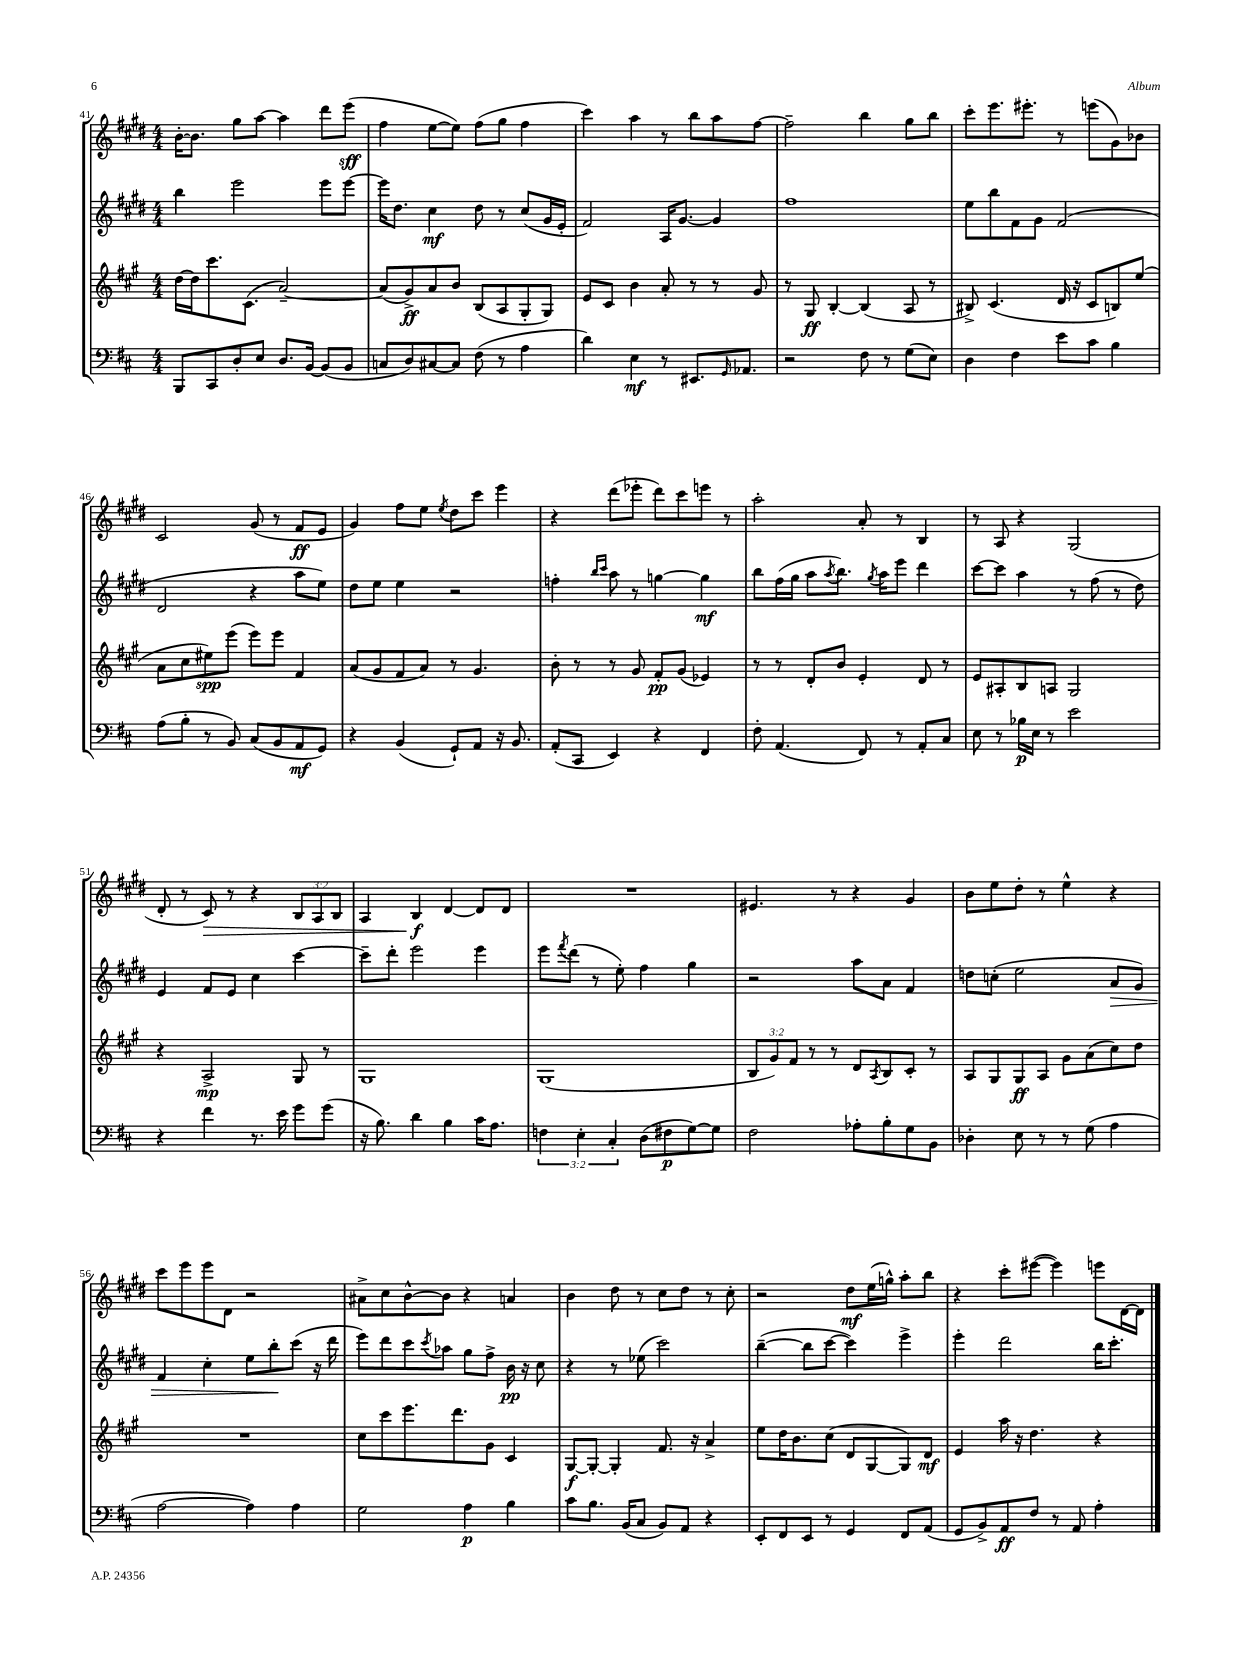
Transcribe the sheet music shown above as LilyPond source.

<<
\new StaffGroup <<
\new Staff = "s0" {
    \clef treble \key e \major \numericTimeSignature \time 4/4 \override Staff.TupletNumber.text = #tuplet-number::calc-fraction-text
    b'16~-. b'8. gis''8 a''8~ a''4 dis'''8 e'''8\sff( |
    fis''4 e''8~ e''8) fis''8( gis''8 fis''4 |
    cis'''4) a''4 r8 b''8 a''8 fis''8~ |
    fis''2-- b''4 gis''8 b''8 |
    cis'''8-. e'''8. eis'''8.-. r8 e'''8( gis'8) bes'8 |
    cis'2 gis'8( r8 fis'8\ff e'8 |
    gis'4) fis''8 e''8 \acciaccatura { e''8 } dis''8 cis'''8 e'''4 |
    r4 dis'''8( ees'''8-. dis'''8) cis'''8 e'''8 r8 |
    a''2-. a'8-. r8 b4 |
    r8 a8 r4 gis2( |
    dis'8-. r8 cis'8\>) r8 r4 \tuplet 3/2 { b8 a8 b8 } |
    a4 b4\f\! dis'4~ dis'8 dis'8 |
    R1 |
    eis'4. r8 r4 gis'4 |
    b'8 e''8 dis''8-. r8 e''4-^ r4 |
    cis'''8 e'''8 e'''8 dis'8 r2 |
    ais'8-> cis''8 b'8~-^ b'8 r4 a'4 |
    b'4 dis''8 r8 cis''8 dis''8 r8 cis''8-. |
    r2 dis''8\mf e''16( g''16-^) a''8-. b''8 |
    r4 cis'''8-. eis'''8~( eis'''4) e'''8 dis'16~ dis'16 \bar "|." |
}
\new Staff = "s1" {
    \clef treble \key e \major \numericTimeSignature \time 4/4
    b''4 e'''2 e'''8 e'''8~ |
    e'''16 dis''8. cis''4\mf dis''8 r8 cis''8( gis'16 e'16-. |
    fis'2) a16 gis'8.~ gis'4 |
    fis''1 |
    e''8 b''8 fis'8 gis'8 fis'2( |
    dis'2 r4 a''8 e''8) |
    dis''8 e''8 e''4 r2 |
    f''4-. \grace { b''16 cis'''16 } a''8 r8 g''4~ g''4\mf |
    b''8 fis''16( gis''16 a''8 \acciaccatura { a''8 } b''8.) \acciaccatura { gis''8 } a''16 e'''8 dis'''4 |
    cis'''8~ cis'''8 a''4 r8 fis''8( r8 dis''8) |
    e'4 fis'8 e'8 cis''4 cis'''4~ |
    cis'''8-- dis'''8-. e'''2 e'''4 |
    e'''8 \acciaccatura { fis'''8 } dis'''8( r8 e''8-.) fis''4 gis''4 |
    r2 a''8 a'8 fis'4 |
    d''8 c''8-.( e''2 a'8\> gis'8) |
    fis'4 cis''4-. e''8 b''8-.\! cis'''8( r16 dis'''16 |
    e'''8) dis'''8 cis'''8 \acciaccatura { cis'''8 } aes''8 gis''8 fis''8-> b'16\pp r16 cis''8 |
    r4 r8 ees''8( cis'''2) |
    b''4~--( b''8 cis'''8~ cis'''4) e'''4-> |
    e'''4-. dis'''2 b''16 cis'''8.-. \bar "|." |
}
\new Staff = "s2" {
    \clef treble \key a \major \numericTimeSignature \time 4/4 \override Staff.TupletNumber.text = #tuplet-number::calc-fraction-text
    d''16~ d''16 cis'''8. cis'8.( a'2~--) |
    a'8( gis'8->\ff) a'8 b'8 b8( a8 gis8-. gis8) |
    e'8 cis'8 b'4 a'8-. r8 r8 gis'8 |
    r8 gis8\ff b4~-. b4( a8 r8 |
    bis8->) cis'4.( d'16 r16 cis'8 b8) e''8( |
    a'8 cis''8 eis''8\spp) e'''8( e'''8) e'''8 fis'4 |
    a'8( gis'8 fis'8 a'8) r8 gis'4. |
    b'8-. r8 r8 gis'8 fis'8-.\pp gis'8( ees'4) |
    r8 r8 d'8-. b'8 e'4-. d'8 r8 |
    e'8 ais8-. b8 a8 gis2 |
    r4 a2->\mp gis8 r8 |
    gis1 |
    gis1( |
    \tuplet 3/2 { b8 gis'8) fis'8 } r8 r8 d'8 \acciaccatura { a8 } b8 cis'8-. r8 |
    a8 gis8 gis8\ff a8 gis'8 a'8( cis''8) d''8 |
    R1 |
    cis''8 cis'''8 e'''8. d'''8. gis'8 cis'4 |
    gis8~\f gis8~-. gis4-. fis'8. r16 a'4-> |
    e''8 d''16 b'8. cis''8( d'8 gis8~ gis8) d'8\mf |
    e'4 a''16 r16 d''4. r4 \bar "|." |
}
\new Staff = "s3" {
    \clef bass \key d \major \numericTimeSignature \time 4/4 \override Staff.TupletNumber.text = #tuplet-number::calc-fraction-text
    b,,8 cis,8 d8-. e8 d8. b,16~ b,8( b,8 |
    c8 d8) cis8~ cis8 fis8( r8 a4 |
    d'4) e4\mf r8 eis,8. \grace { g,16 } aes,8. |
    r2 fis8 r8 g8( e8) |
    d4 fis4 e'8 cis'8 b4 |
    a8( b8-. r8 b,8) cis8( b,8 a,8\mf g,8) |
    r4 b,4( g,8-!) a,8 r16 b,8. |
    a,8-.( cis,8 e,4) r4 fis,4 |
    fis8-. a,4.( fis,8) r8 a,8-. cis8 |
    e8 r8 bes16\p e16 r8 e'2 |
    r4 fis'4 r8. e'16 g'8 g'8( |
    r16 b8.) d'4 b4 cis'16 a8. |
    \tuplet 3/2 { f4 e4-. cis4-. } d8( fis8\p g8~) g8 |
    fis2 aes8-. b8-. g8 b,8 |
    des4-. e8 r8 r8 g8( a4 |
    a2~ a4) a4 |
    g2 a4\p b4 |
    cis'8 b8. b,16( cis8 b,8) a,8 r4 |
    e,8-. fis,8 e,8 r8 g,4 fis,8 a,8( |
    g,8 b,8->) a,8\ff fis8 r8 a,8 a4-. \bar "|." |
}
>>
>>
\layout { \context { \Score currentBarNumber = #41 } }
